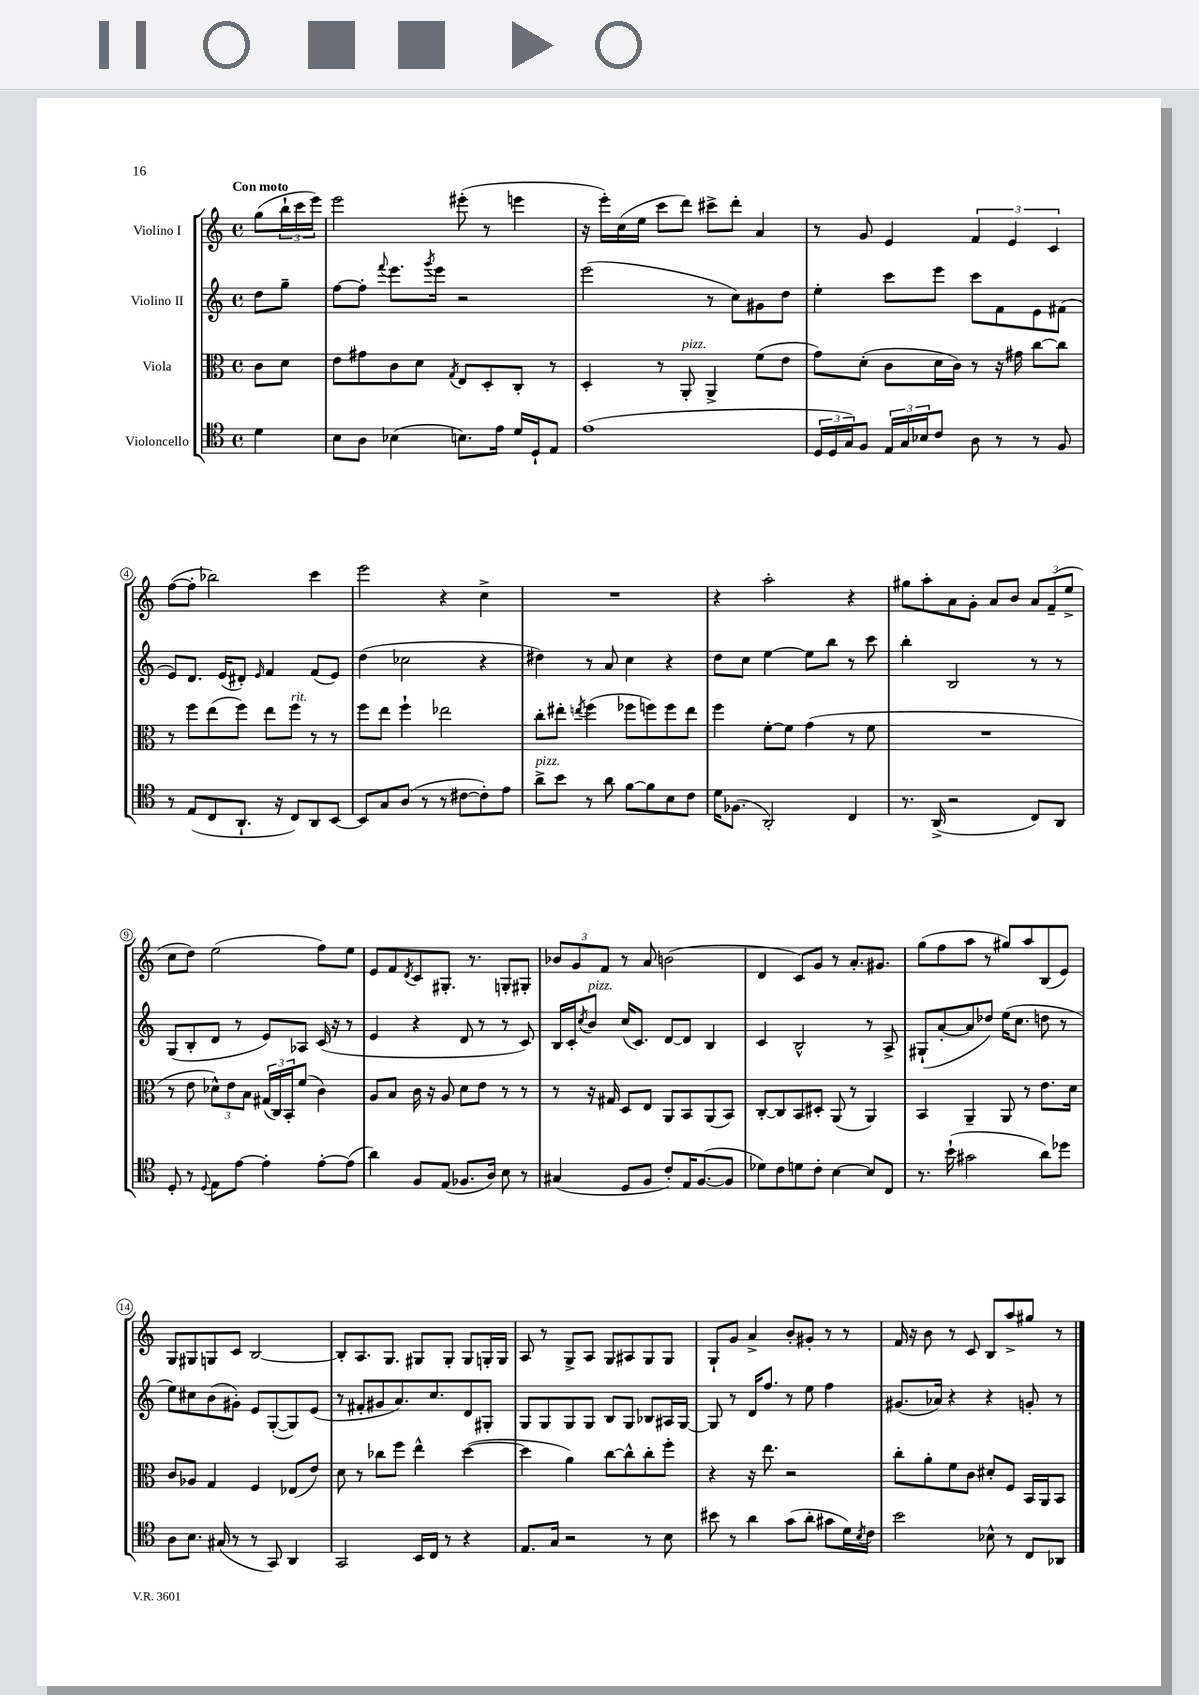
<<
\new StaffGroup <<
\new Staff = "s0" \with { instrumentName = "Violino I" } {
    \clef treble \key c \major \defaultTimeSignature \time 4/4 \partial 4 \tempo "Con moto"
    g''8( \tuplet 3/2 { b''16-! c'''16 e'''16) } |
    e'''2 eis'''8-.( r8 e'''4 |
    r16 e'''16-.) c''16( e''16 c'''8 d'''8) cis'''8-> d'''8-. a'4 |
    r8 g'8 e'4 \tuplet 3/2 { f'4 e'4 c'4 } |
    f''8~( f''8-. bes''2) c'''4 |
    e'''2 r4 c''4-> |
    R1 |
    r4 a''2-. r4 |
    gis''8 a''8-. a'8 g'8-. a'8 b'8 \tuplet 3/2 { a'8 f'8--( e''8-> } |
    c''8 d''8) e''2( f''8) e''8 |
    e'8 f'8 \acciaccatura { d'8 } c'8 gis8.-. r8. g8-. gis8-. |
    \tuplet 3/2 { bes'8 g'8 f'8 } r8 a'8 b'2( |
    d'4 c'8) g'8 r8 a'8.-. gis'8. |
    g''8( f''8 a''8 r8 gis''8) a''8 b8( e'8) |
    g8 gis8 g8 c'8 b2~ |
    b8-. a8. g8. gis8 gis8-. gis8 g16-. g16 |
    a8 r8 g8-> a8 g8 ais8 g8 g8 |
    g8-! g'8 a'4-> b'8-. gis'8-. r8 r8 |
    f'16 r16 b'8 r8 c'8 b8 a''8-> gis''8 r8 \bar "|." |
}
\new Staff = "s1" \with { instrumentName = "Violino II" } {
    \clef treble \key c \major \defaultTimeSignature \time 4/4 \partial 4
    d''8 g''8-- |
    f''8~ f''8-. \appoggiatura { f'''8 } e'''8. \acciaccatura { g'''8 } e'''16 r2 |
    e'''2( r8 c''8) gis'8 d''8 |
    e''4-. c'''8 e'''8 c'''8 f'8 e'8 fis'8( |
    e'8) d'8. e'16( dis'8-.) \grace { e'16 } f'4 f'8( e'8) |
    d''4( ces''2 r4 |
    dis''4) r8 a'8 c''4 r4 |
    d''8 c''8 e''4~ e''8 b''8 r8 c'''8 |
    b''4-. b2 r8 r8 |
    g8( b8-. d'8 r8 e'8) aes8 c'16( r16 r8 |
    e'4 r4 d'8 r8 r8 c'8) |
    b16 c'16-. \acciaccatura { c''8 } b'8^\markup { \italic "pizz." } c''16( c'8.) d'8~ d'8 b4 |
    c'4 b2-^ r8 a8-> |
    gis8-!( a'8~-. a'8 des''8) e''16( c''8. d''8 r8 |
    e''8) cis''8 b'8( gis'8-.) e'8 g8~-.( g8) e'8( |
    r8 fis'8-. gis'8 a'8.) c''8. d'8 gis8-. |
    g8 g8 g8 g8 b8 g8 bes8 ais16 g16~ |
    g8 r8 d'16 f''8. r8 e''8 f''4 |
    gis'8.( aes'16) r4 r4 g'8-. r8 \bar "|." |
}
\new Staff = "s2" \with { instrumentName = "Viola" } {
    \clef alto \key c \major \defaultTimeSignature \time 4/4 \partial 4
    c'8 d'8 |
    e'8 gis'8 c'8 d'8 \acciaccatura { g8 } e8 d8-. c8-. r8 |
    d4-. r8 a,8-.^\markup { \italic "pizz." } a,4-> f'8( e'8 |
    g'8) d'8-.( c'8 d'16 c'16) r8 r16 gis'16 c''8~ c''8 |
    r8 f''8 e''8( f''8) e''8 f''8^\markup { \italic "rit." } r8 r8 |
    f''8 e''8 f''4-! ees''2 |
    c''8-. eis''8-. \acciaccatura { e''8 } f''4( fes''8 f''8) f''8 e''8 |
    f''4 f'8~-. f'8 g'4( r8 f'8 |
    R1 |
    r8 e'8 \tuplet 3/2 { des'8-^) e'8 b8 } \tuplet 3/2 { gis16( c16) b,16-. } f'8( c'4) |
    a8 b8 c'16 r16 a8 d'8 e'8 r8 r8 |
    r8 r16 gis16 d8 e8 a,8 b,8 a,8( b,8) |
    c8~-. c8 b,8 dis8-. a,8( r8 a,4) |
    b,4 a,4-- a,8 r8 e'8. d'16 |
    c'8 aes8 g4 f4 ees8( e'8) |
    d'8 r8 ces''8 f''8 e''4-^ d''4~( |
    d''4 a'4) c''8~ c''8-^ c''8-. f''8-. |
    r4 r16 e''8. r2 |
    c''8-. a'8-. f'8 c'8 dis'8-. f8 b,16 a,16 b,8 \bar "|." |
}
\new Staff = "s3" \with { instrumentName = "Violoncello" } {
    \clef tenor \key c \major \defaultTimeSignature \time 4/4 \partial 4
    d'4 |
    b8 a8 bes4( b8.) e'16 d'16 d16-! e8 |
    e'1( |
    \tuplet 3/2 { d16 d16 g16) } f8 \tuplet 3/2 { e16 g16 bes16 } c'8 a8 r8 r8 f8 |
    r8 e8( c8 a,8.-! r16 c8) a,8 b,8~ |
    b,8 g8 a8( r8 r8 cis'8~ cis'8-.) e'8 |
    a'8->^\markup { \italic "pizz." } b'8 r8 a'8 f'8~ f'8 b8 c'8 |
    d'16 fes8.( a,2-.) c4 |
    r8. a,16->( r2 c8) a,8 |
    d8-. r8 \appoggiatura { d8 } e8 e'8~ e'4-. e'8~-. e'8( |
    a'4) f8 e8( fes8. a16) b8 r8 |
    gis4( d8 f8 c'8-.) e16 f8.~( f8 |
    des'8) c'8 d'8 c'8-. b4~ b8 c8 |
    r8. b'16-!( gis'2 a'8) des''8 |
    a8 b8. gis16( r8 r8 g,8) a,4 |
    g,2 b,16 c16 r8 r4 |
    e8. g16 r2 r8 b8 |
    bis'8 r8 a'4 g'8( a'8-. gis'8 d'16) \acciaccatura { b8 } c'16 |
    b'2 bes8-^ r8 c8 aes,8 \bar "|." |
}
>>
>>
\layout { \context { \Score \override BarNumber.stencil = #(make-stencil-circler 0.1 0.3 ly:text-interface::print) } }
